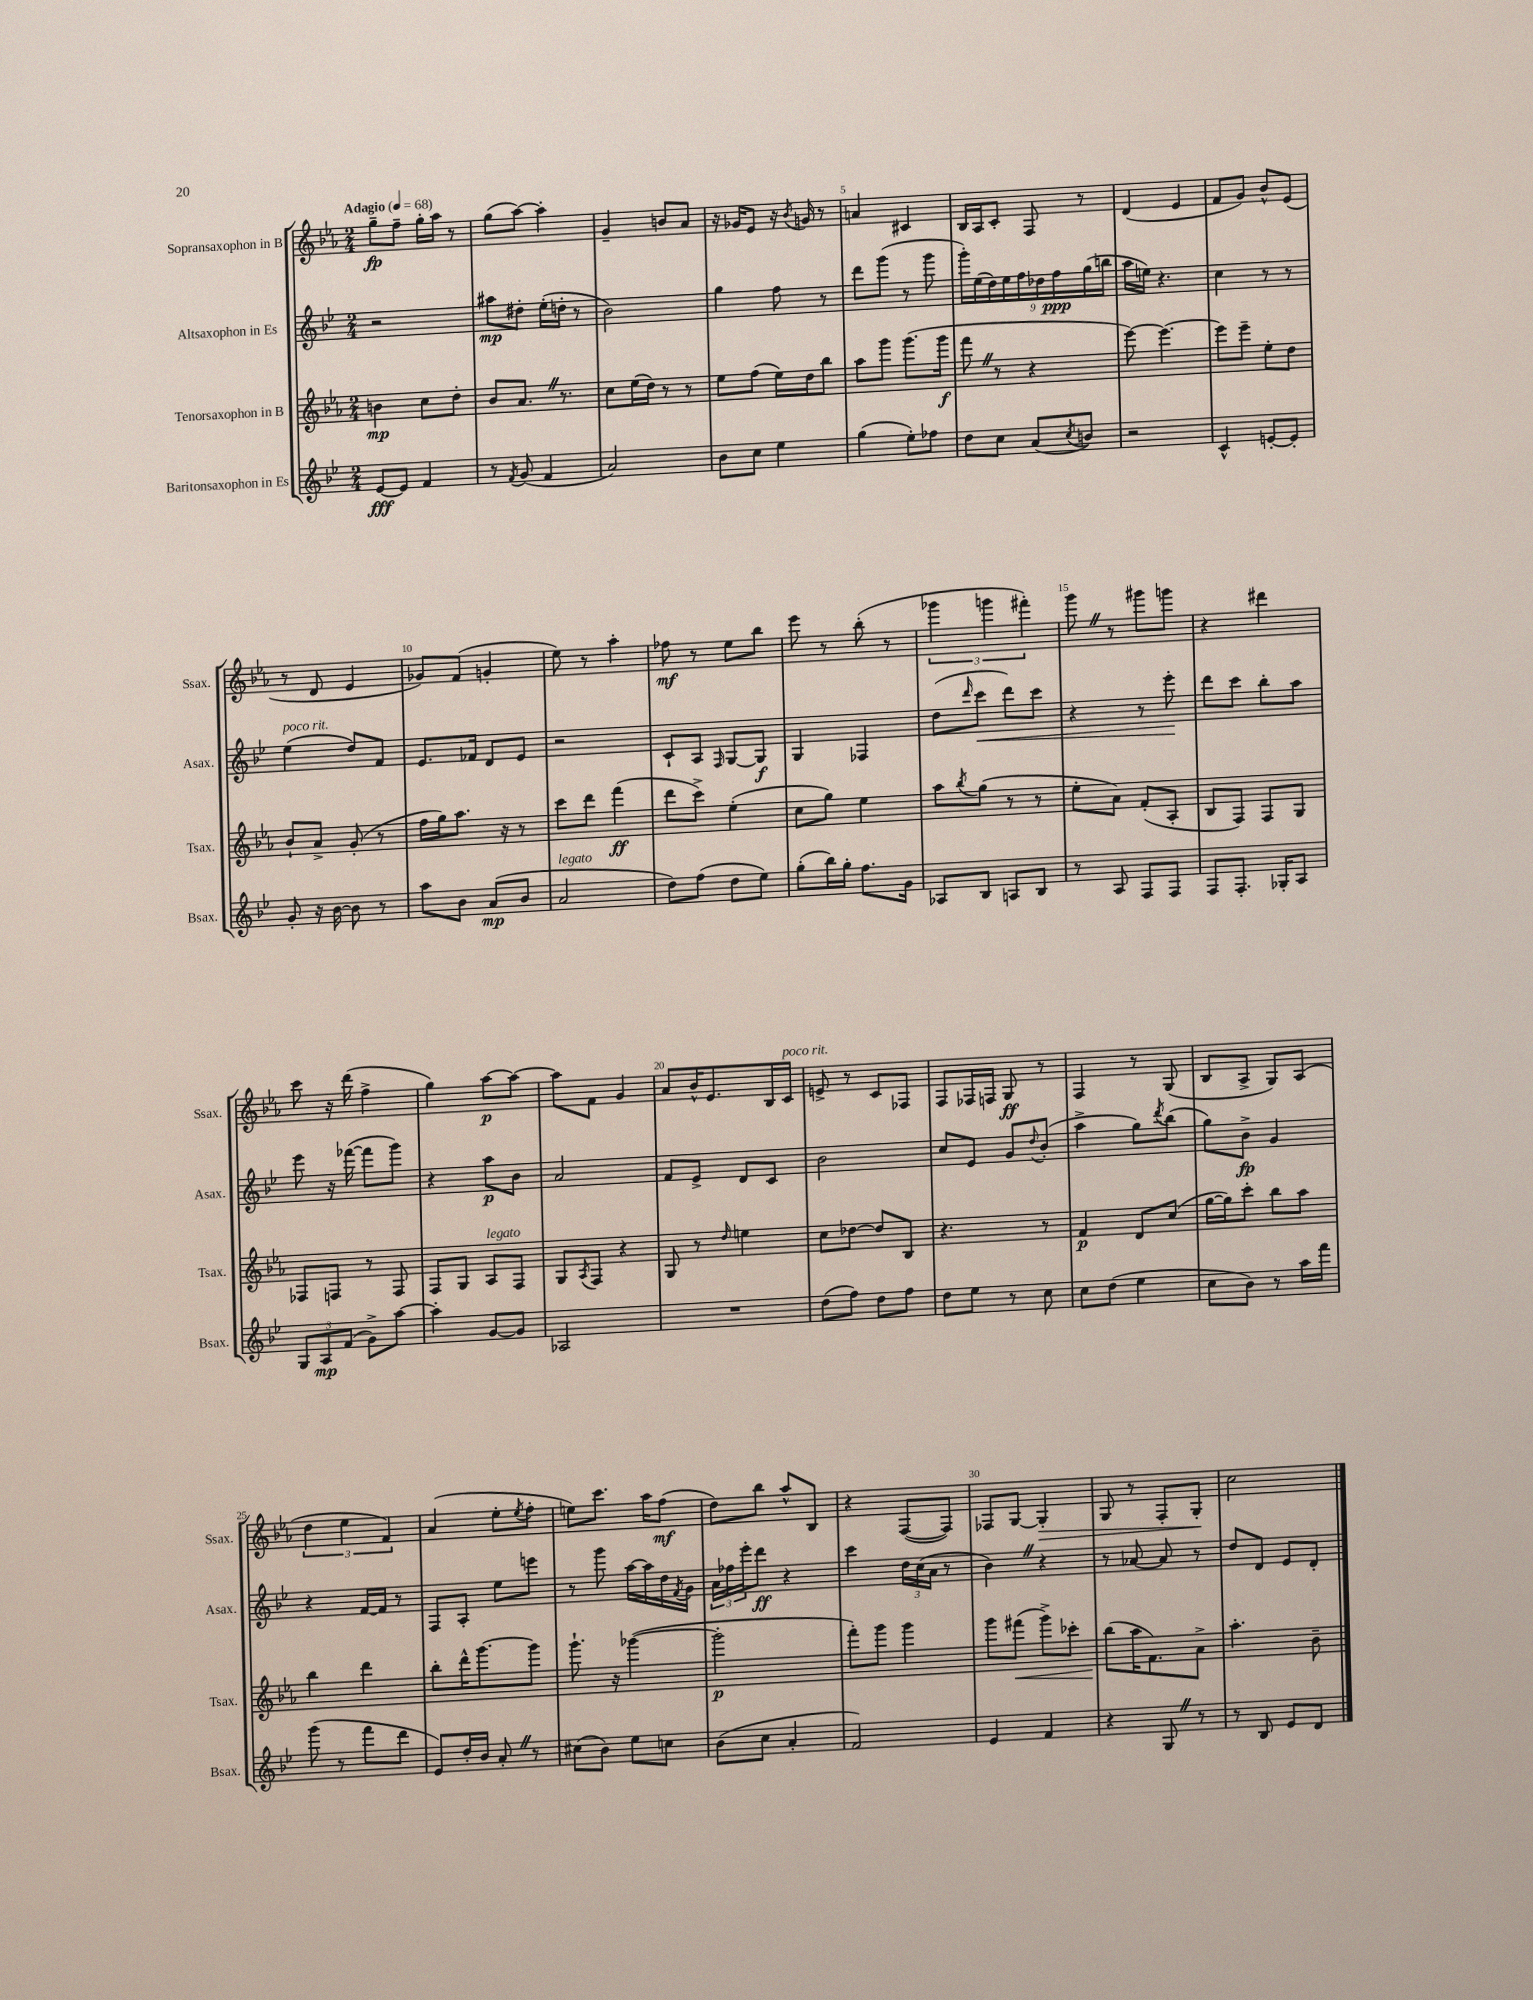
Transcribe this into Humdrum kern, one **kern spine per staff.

**kern	**kern	**kern	**kern
*staff4	*staff3	*staff2	*staff1
*clefG2	*clefG2	*clefG2	*clefG2
*k[b-e-]	*k[b-e-a-]	*k[b-e-]	*k[b-e-a-]
*M2/4	*M2/4	*M2/4	*M2/4
*MM68	*MM68	*MM68	*MM68
[8e-/L	4b\	2r	8gg~\L
8e-/]J	.	.	8ff~\J
4f/	8cc\L	.	16gg'\LL
.	.	.	16aa-\JJ
.	8dd'\J	.	8r
=	=	=	=
8r	8b-/L	8aa#\L	(8gg\L
8qf/	.	.	.
(8g/	8.a-/J	8dd#'\J	[8aa-\J)
4f/	.	(16ee-'\LL	4aa-'\]
.	8.r	16dd'\JJ	.
.	.	8r	.
=	=	=	=
2a/)	8cc\L	2b-\)	4g~/
.	(16ee-\L	.	.
.	16dd\JJ)	.	.
.	8r	.	8b/L
.	8r	.	8a-/J
=	=	=	=
8b-\L	8ee-\L	4gg\	16r
.	.	.	16g-/LK
8cc\J	(8ff\J	.	8e-/J
4ee-\	16ee-\LL)	8ff\	16r
.	.	.	8qb-/
.	16dd\J	.	16g/
.	8bb-\J	8r	8r
=	=	=	=
(4gg\	8aa-\L	8ddd\L	4a/
.	8ggg\J	(8ggg\J	.
8ee-'\L)	(8.ggg\L	8r	4c#/
8ff-\J	.	8ggg\	.
.	16ggg\Jk	.	.
=	=	=	=
8dd\L	8fff\	18ggg'\LL)	16B-/LL
.	.	(18ee-\	.
.	.	.	16A-/J
.	.	18dd\)	.
8cc\J	8r	.	8c'/J
.	.	18ee-\	.
.	.	18ff\	.
(8a/L	4r	.	8F/
.	.	18dd-\	.
.	.	18ff\	.
8qcc/	.	.	.
8b/J)	.	.	8r
.	.	(18gg\	.
.	.	18bb\JJ	.
=	=	=	=
2r	[8eee-\)	16aa\LL	(4d/
.	.	16ee\JJ)	.
.	4.eee-\_	4.r	.
.	.	.	4e-/
=	=	=	=
4c^^/	8eee-\]L	4cc\	8f/L
.	8eee-~\J	.	8g/J)
[8e'/L	8ee-'\L	8r	8b-^^/L
8e'/]J	8dd\J	8r	(8e-/J
=	=	=	=
8g'/	8b-`/L	(4ee-\	8r
16r	8a-^/J	.	8d/
[16b-\	.	.	.
8b-\]	(8g'/	8dd/L)	4e-/
8r	8r	8f/J	.
=	=	=	=
8aa\L	16ff\LL	8.e-/L	8g-/L)
.	16gg\J)	.	.
8b-\J	8.aa-\J	.	(8f/J
.	.	16f-/Jk	.
(8a/L	.	8d/L	4g'/
.	16r	.	.
8b-/J	8r	8e-/J	.
=	=	=	=
2a/	8ccc\L	2r	8ee-\)
.	8ddd\J	.	8r
.	(4fff\	.	4aa-'\
=	=	=	=
8dd\L)	8ddd\L	8c`/L	8ff-\
(8ff\J	8ccc^\J)	8A/J	8r
.	.	16qqF/	.
8dd\L	(4ee-'\	[8G/L	8ee-\L
8ee-\J)	.	8G/]J	8bb-\J
=	=	=	=
(8gg'\L	8cc\L	4G/	8eee-\
16bb-\L)	8gg\J)	.	8r
16gg'\JJ	.	.	.
8.ff\L	4ee-\	4F-/	(8bb-'\
.	.	.	8r
16g\Jk	.	.	.
=	=	=	=
8A-/L	8aa-\L	(8dd\L	6ggg-\
.	8qbb-/	16qqddd/	.
8B-/J	(8gg\J	8ccc\J	.
.	.	.	6ggg\
8A/L	8r	8ddd\L)	.
.	.	.	6fff#'\)
8B-/J	8r	8ccc\J	.
=	=	=	=
8r	8ee-'\L	4r	8ggg\
8A/	8a-\J)	.	8r
8F/L	(8f'/L	8r	8ggg#\L
8F/J	8A-'/J	8eee-'\	8ggg\J
=	=	=	=
8F/L	8B-/L	8ddd\L	4r
8.F'/J	8F/J)	8ccc\J	.
.	8F/L	8bb-'\L	4ddd#\
16G-'/LK	.	.	.
8A/J	8G/J	8aa\J	.
=	=	=	=
12G/L	8F-/L	8eee-\	8ccc\
12A/	.	.	.
.	8F/J	16r	16r
(12f/J	.	.	.
.	.	([16fff-\	(16ddd\
8g^\L)	8r	8fff-\]L	4ff^\
[8aa\J	8F/	8ggg\J)	.
=	=	=	=
4aa'\]	8F/L	4r	4gg\)
.	8G/J	.	.
[8g/L	8A-/L	8aa\L	[8aa-\L
8g/]J	8F/J	8b-\J	8aa-\_J
=	=	=	=
2A-/	8G/L	2a/	8aa-\]L
.	8qA-/	.	.
.	8F/J	.	8f\J
.	4r	.	4g/
=	=	=	=
2r	8G/	8f/L	8a-/L
.	8r	8e-^/J	16b-^^/K
.	.	.	8.e-/
.	16qqdd/	.	.
.	4ee\	8d/L	.
.	.	8c/J	16B-/L
.	.	.	16c/JJ
=	=	=	=
(8dd\L	8cc\L	2b-\	8e^/
8ff\J)	[8dd-\J	.	8r
8dd\L	8dd-/]L	.	8c/L
8ff\J	8B-/J	.	8F-/J
=	=	=	=
8dd\L	4.r	8cc/L	8F/L
8ee-\J	.	8e-/J	16F-/L
.	.	.	16F/JJ
8r	.	8g/L	8G/
.	.	8qqdd/	.
8cc\	8r	(8b-'/J	8r
=	=	=	=
8cc\L	4f/	4aa^\	4F/
(8dd\J	.	.	.
4ee-\	8d/L	8gg\L)	8r
.	.	8qddd/	.
.	(8cc/J	(8bb-\J	(8G/
=	=	=	=
8cc\L	[16gg\LL	8gg\L)	8B-/L
.	16gg\]J)	.	.
8b-\J)	8ccc'\J	8b-^\J	8A-^/J
8r	8bb-\L	4g/	8G/L)
16aa\LL	8aa-\J	.	(8A-/J
16fff\JJ	.	.	.
=	=	=	=
(8ggg\	4bb-\	4r	6dd\
8r	.	.	.
.	.	.	6ee-\
8fff\L	4ddd\	[16f/LL	.
.	.	16f/]JJ	.
.	.	.	6f/)
8ddd\J	.	8r	.
=	=	=	=
8e-/L)	8bb-'\L	8F/L	(4a-/
16dd'/L	16ddd^^\K	8A'/J	.
16b-/JJ	[8.ggg\	.	.
8a'/	.	8ee-\L	8ee-'\L
.	.	.	8qee-/
8r	8ggg\]J	8eee\J	8ff'\J
=	=	=	=
(8cc#\L	8.ggg`\	8r	8ee\L)
8b-\J)	.	8ggg\	8.ccc\J
.	16r	.	.
8ee-\L	([4ggg-\	[16aa\LL	.
.	.	16aa\]	16aa-\LK
8cc\J	.	16dd\	(8ff\J
.	.	8qf/	.
.	.	16g\JJ	.
=	=	=	=
(8b-\L	2ggg-'\]	24a\LL	8dd\L)
.	.	24ff-\	.
.	.	24eee-'\J	.
8cc\J	.	8ddd\J	8bb-\J
4a'/	.	4r	8aa-^^/L
.	.	.	8B-/J
=	=	=	=
2f/)	8fff'\L)	4ccc\	4r
.	8ggg\J	.	.
.	4ggg\	24dd\LL	([8F/L
.	.	(24cc\	.
.	.	24a\JJ	.
.	.	8r	8F/]J)
=	=	=	=
4e-/	8ggg\L	4b-\)	8F-/L
.	(8fff#\J	.	[8G/J
4f/	8ggg^\L)	4r	4G'/]
.	8ccc-'\J	.	.
=	=	=	=
4r	(8bb-\L	8r	8G/
.	16aa-\K	[8a-/	8r
.	8.f\)	.	.
8G/	.	8a-/]	8F'/L
8r	8a-^\J	8r	8G'/J
=	=	=	=
8r	4.aa-'\	8dd/L	2cc\
8B-/	.	8d/J	.
8e-/L	.	8e-/L	.
8d/J	8b-~\	8d'/J	.
==	==	==	==
*-	*-	*-	*-
